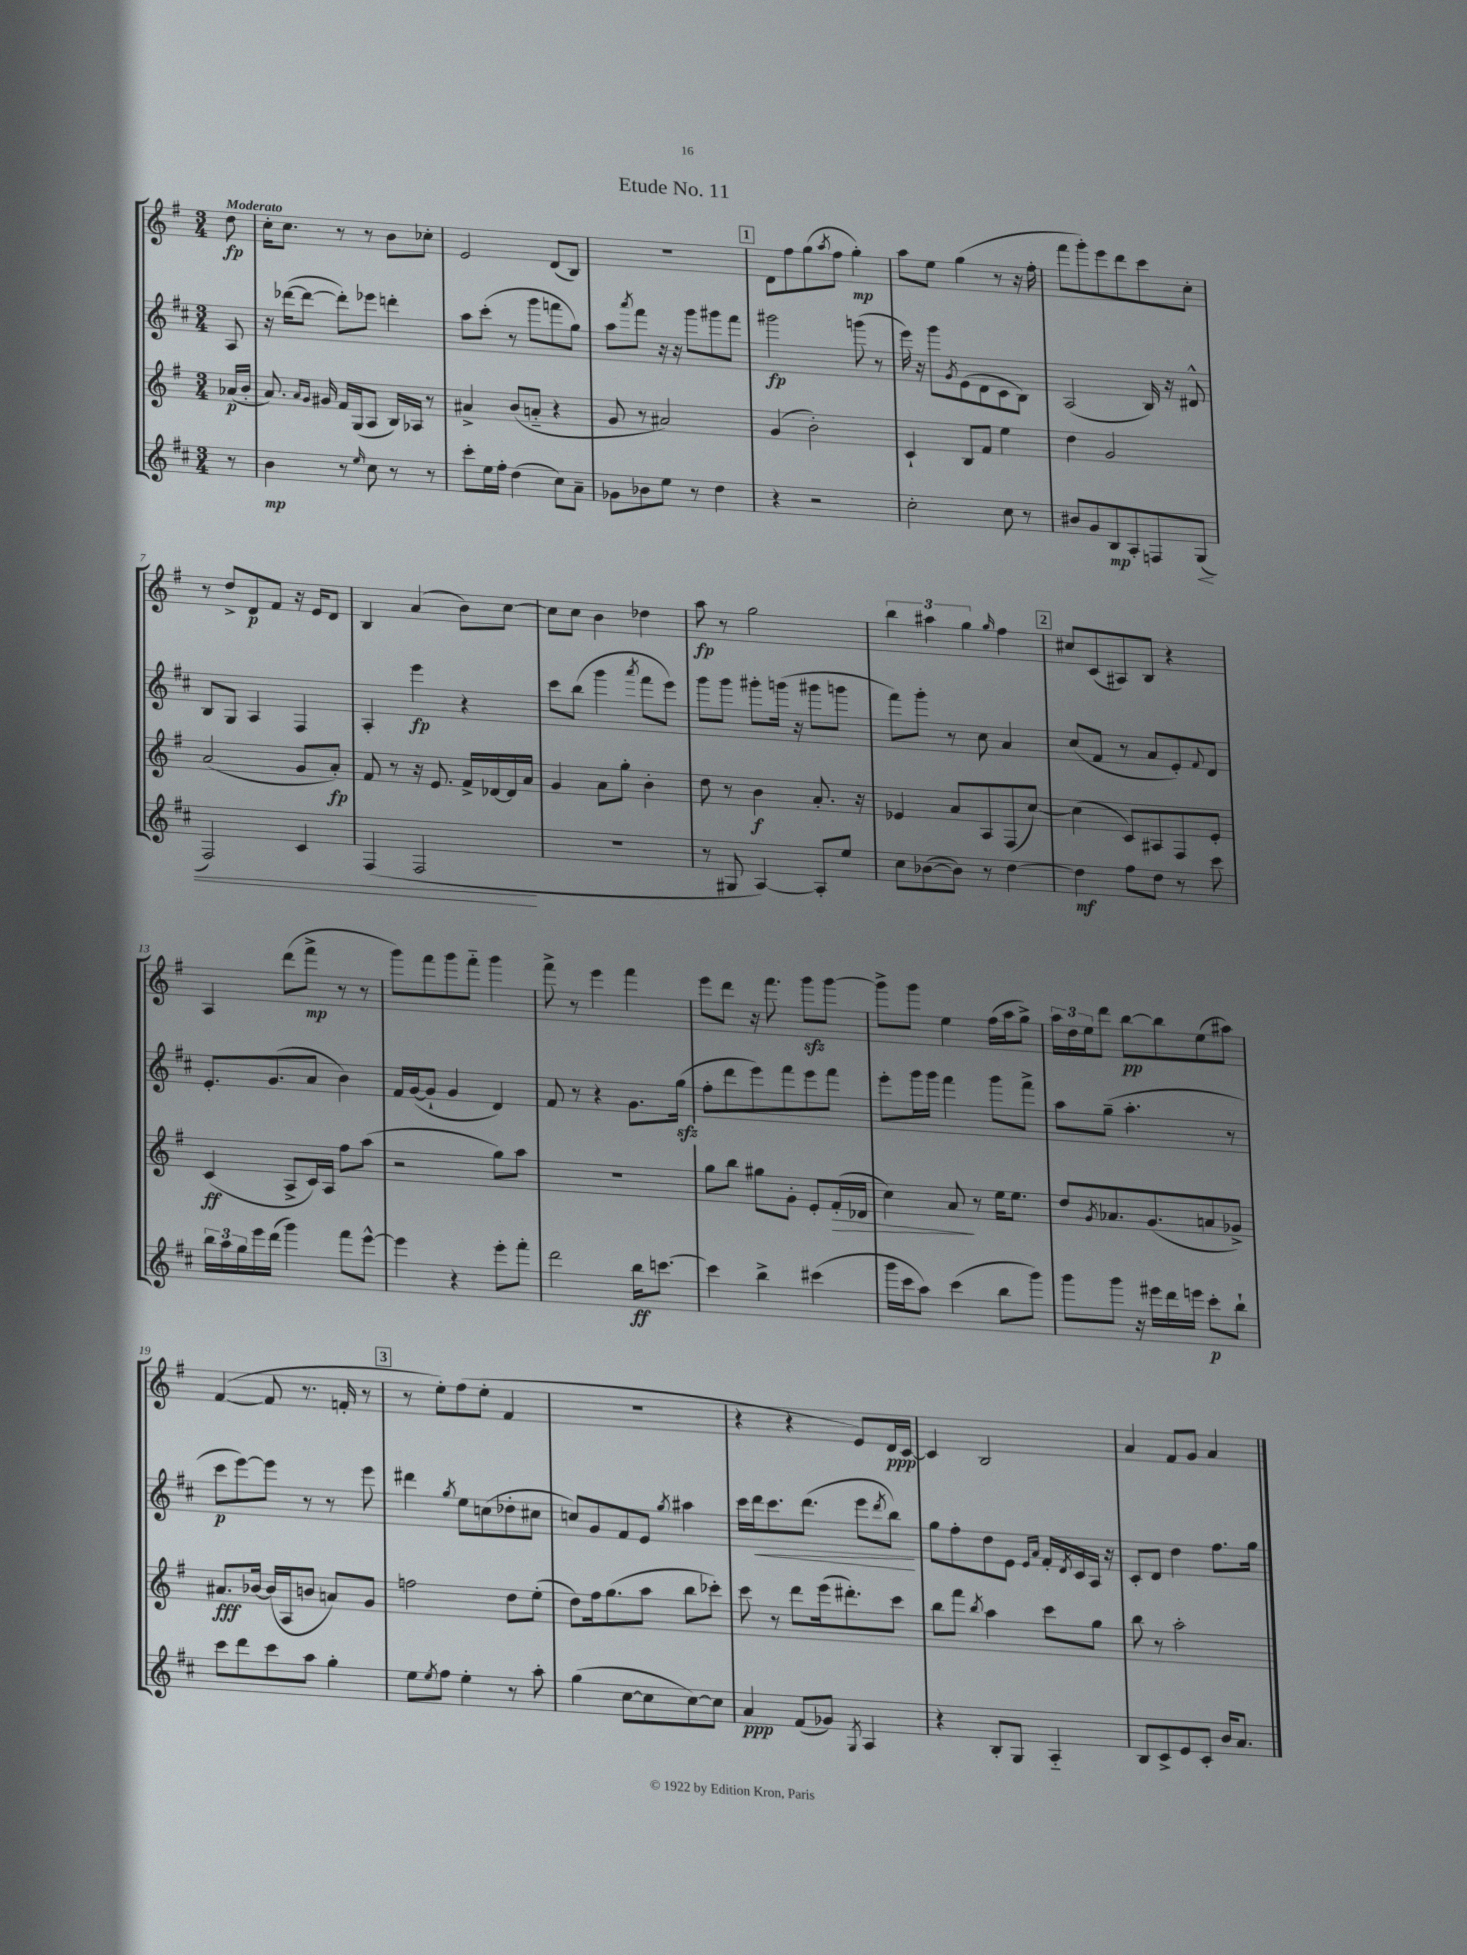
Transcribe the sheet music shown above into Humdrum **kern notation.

**kern	**kern	**kern	**kern
*staff4	*staff3	*staff2	*staff1
*clefG2	*clefG2	*clefG2	*clefG2
*k[f#c#]	*k[f#]	*k[f#c#]	*k[f#]
*M3/4	*M3/4	*M3/4	*M3/4
8r	(16a-	8A	8dd
.	16b'	.	.
=	=	=	=
4b	8.a)	16r	16cc'
.	.	([16ddd-	8.cc
.	.	8ddd-_	.
.	16qqa	.	.
.	16qqg	.	.
.	16g#	.	.
8r	16f#	8ddd-'])	8r
.	(16G	.	.
16qqee	.	.	.
8cc#	8A	8eee-	8r
8r	16B)	4ddd'	8b
.	16A-	.	.
8r	8r	.	8cc-'
=	=	=	=
8ccc#'	4a#^	8aa	2e
16ee	.	(8ccc#'	.
16ff#'	.	.	.
(4dd	(8b	8r	.
.	8a'~	8ggg	.
8cc#)	4r	8fff	(8d
8a~	.	8gg)	8B)
=	=	=	=
8g-	8g	8aa	2.r
.	.	8qaaa	.
8b-	8r	8fff#	.
8ee	2a#)	16r	.
.	.	16r	.
8r	.	8ggg	.
4dd	.	8ggg#	.
.	.	8fff#	.
=	=	=	=
4r	(4g	2ggg#	8d
.	.	.	8ff#
2r	2b')	.	(8gg
.	.	.	8qaa
.	.	.	8ff#
.	.	(8ggg	4gg')
.	.	8r	.
=	=	=	=
2cc#'	4c`	16eee)	8aa
.	.	16r	.
.	.	8ggg	8ee
.	.	8qg	.
.	8B	(8e	(4gg
.	8f#	8d	.
8cc#	4ee	8c#	8r
8r	.	8B)	16r
.	.	.	16ff#'
=	=	=	=
8b#	4dd	(2A	8fff#
8g	.	.	8ggg')
8B	2g	.	8eee
8A'	.	.	8ddd
8F	.	16B)	8ccc
.	.	16r	.
(8G	.	8d#^^	8cc'
=	=	=	=
2F#)	(2a	8B	8r
.	.	8G	8dd^
.	.	4A	8d
.	.	.	8f#
4c#	8g	4F#	16r
.	.	.	16e
.	8a')	.	8d
=	=	=	=
(4F#	8f#	4A'	4B
.	8r	.	.
2F#	16r	4eee	(4a
.	8.e	.	.
.	16f#^	4r	8b)
.	[16d-	.	.
.	16d-]	.	[8cc
.	16a	.	.
=	=	=	=
2.r	4g	8ccc#	8cc]
.	.	(8bb	8cc
.	8a	4ggg	4b
.	8gg'	.	.
.	.	8qaaa	.
.	4b'	8fff#	4dd-
.	.	8eee)	.
=	=	=	=
8r	8dd	8ggg	8aa
8G#	8r	8ggg	8r
[4A)	4b	8ggg#'	2gg
.	.	(16ggg	.
.	.	16r	.
8A']	8.a'	8ggg#	.
8ee	.	8ggg	.
.	16r	.	.
=	=	=	=
8cc#	4e-	8fff#)	6bb
([8b-	.	8ggg'	.
.	.	.	6aa#
8b-])	8a	8r	.
.	.	.	6gg
8r	8A	8cc#	.
.	.	.	16qqgg
[4dd	(8F#	4a	4ff#
.	[8cc)	.	.
=	=	=	=
4dd]	(4cc]	(8cc#	8cc#
.	.	8f#	(8c
8ff#	8c)	8r	8A#)
8dd	8A#	8a	8B
8r	8F#	8e')	4r
.	.	8qqf#	.
8ccc#	8e'	8d	.
=	=	=	=
24bb	(4c	8.e'	4A
24aa	.	.	.
24gg	.	.	.
16eee	.	.	.
(16ddd	.	(8.g	.
4ggg)	8A^	.	(8ddd
.	16c)	8a	8fff#^
.	16A	.	.
8fff#	8ff#	4b)	8r
[8eee^^	(8aa	.	8r
=	=	=	=
4eee]	2r	16f#	8ggg)
.	.	([16g	.
.	.	8g`]	8fff#
4r	.	4g	8ggg
.	.	.	8fff#'~
8eee'	8gg)	4d)	4ggg
8fff#'	8aa	.	.
=	=	=	=
2ddd	2.r	8f#	8fff#^
.	.	8r	8r
.	.	4r	4eee
16bb	.	8.g	4fff#
[8.ccc	.	.	.
.	.	(16gg	.
=	=	=	=
4ccc]	8gg	8ff#'	8eee
.	8bb	8ddd	8ddd
4bb^	8gg#	8eee)	16r
.	.	.	8.fff#
.	8g'	8fff#	.
(4ccc#	8e'	8eee	8ggg
.	(16f#'	8fff#	[8ggg
.	16d-	.	.
=	=	=	=
16ggg	4cc)	8eee'	8ggg^]
16ccc#	.	.	.
8aa)	.	16ggg	8ggg
.	.	16ggg	.
(4ccc#	8a	4fff#	4ee
.	8r	.	.
8bb	16ee	8ggg	(16ff#
.	8.ee	.	16aa
8ggg)	.	8fff#^	8gg^)
=	=	=	=
8ggg	8dd	8aa	24aa
.	.	.	24dd
.	.	.	24ee
.	8qg	.	.
8ggg	8.a-	(8gg~	8ddd
16r	.	4.aa'	[8bb
16eee#	(8.g	.	.
16ddd	.	.	8bb]
16eee	.	.	.
8ccc#'	8a	.	(8ee
8bb`	8g-^)	8r	8aa#)
=	=	=	=
8ccc#	8.a#	8ccc#	([4f#
8ddd	.	[8eee)	.
.	[16b-	.	.
8ccc#	(16b-]	8eee]	8f#]
.	16A	.	.
8aa	8b	8r	8.r
4gg'	8a)	8r	.
.	.	.	16f'
.	8g	8eee	8r
=	=	=	=
8ee	2ff	4ddd#	8r
8qee	.	.	.
8ff#	.	.	8ee')
.	.	8qgg	.
4ee'	.	8ee	(8ff#
.	.	(8cc	8ee'
8r	8dd	8dd-'	4f#
8aa'	(8ee'	8cc#	.
=	=	=	=
(4gg	8dd)	8cc)	2.r
.	16ff#	8g	.
.	(8.gg	.	.
[8cc#	.	8f#	.
8cc#]	8aa	8e	.
.	.	8qgg	.
[8cc#)	8bb	4aa#	.
8cc#]	8ccc-')	.	.
=	=	=	=
4a	8ccc	16ccc#	4r
.	.	16ddd	.
.	8r	8.ccc#	.
(8f#	8ddd	.	4r
.	.	(8.ddd	.
8g-)	(16eee	.	.
.	8.ddd#')	.	.
8qG	.	.	.
4A	.	8eee	8e)
.	.	8qddd	.
.	8ccc	8bb)	16d
.	.	.	[16c
=	=	=	=
4r	8bb	8gg	4c]
.	8fff#	8ff#'	.
.	8qbb	.	.
8B'	4aa	8dd	2B
8G	.	8e	.
.	.	16qqe	.
.	.	16qqa	.
4A'~	8ccc	16f#'	.
.	.	8qd	.
.	.	16c#	.
.	8gg	16A	.
.	.	16r	.
=	=	=	=
8B	8bb	8c#'	4a
8c#^	8r	8d	.
8e	2aa'	4dd	8f#
8c#'	.	.	8g
16b	.	8.ff#	4a
8.a	.	.	.
.	.	16gg	.
==	==	==	==
*-	*-	*-	*-
